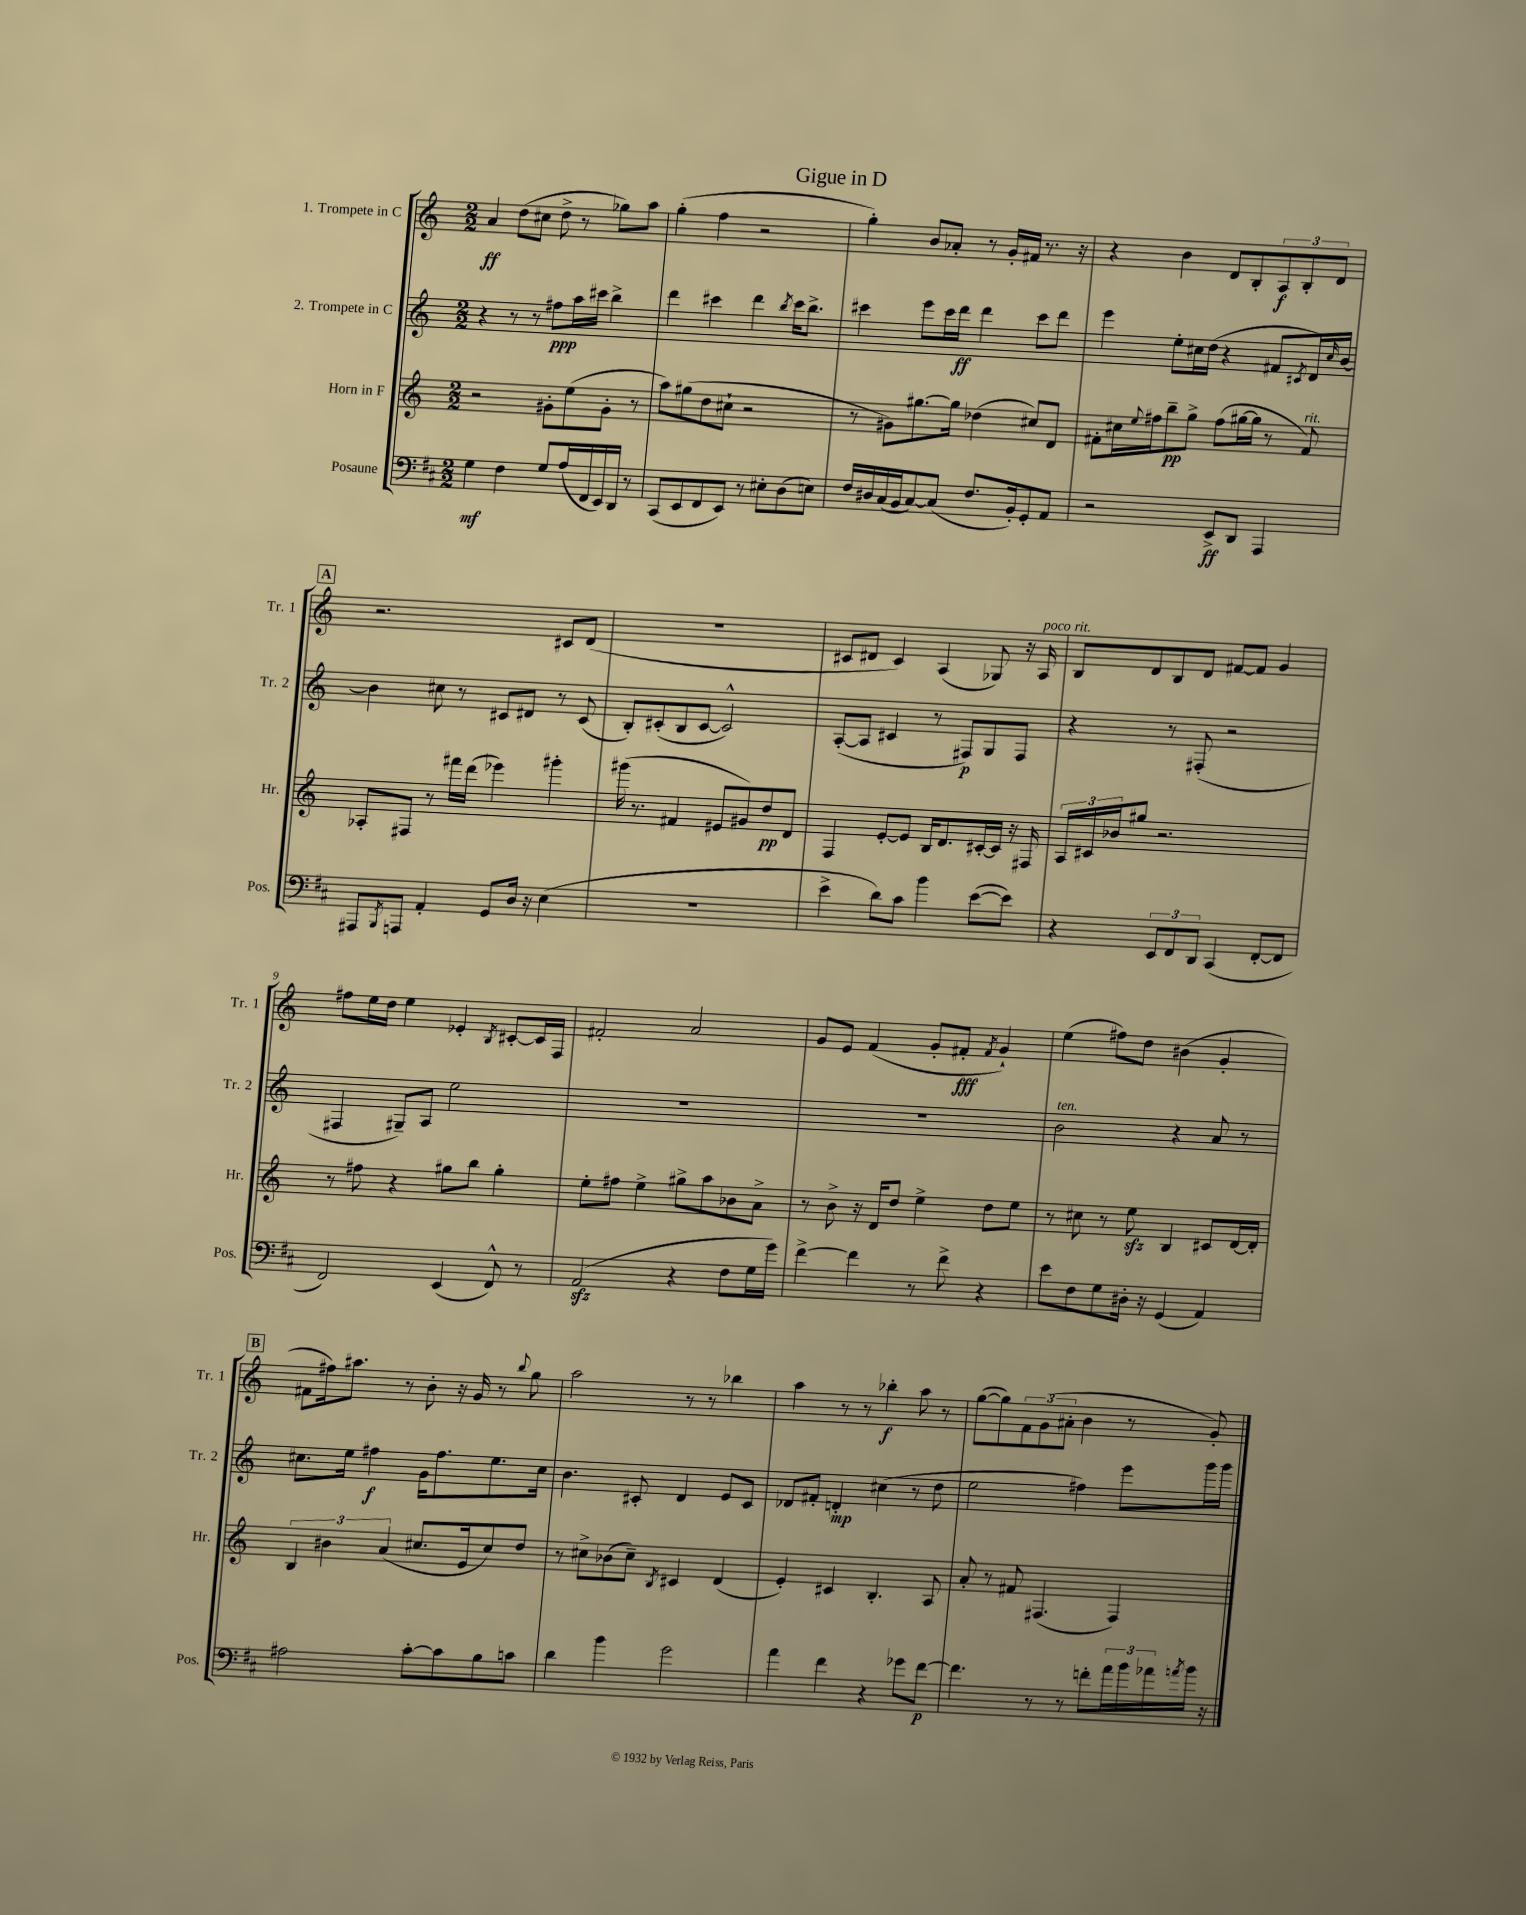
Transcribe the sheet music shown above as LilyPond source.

\header { title = "Gigue in D" }
<<
\new StaffGroup <<
\new Staff = "s0" \with { instrumentName = "1. Trompete in C" shortInstrumentName = "Tr. 1" } {
    \clef treble \key c \major \numericTimeSignature \time 2/2
    a'4\ff d''8( cis''8 d''8-> r8 ges''8) a''8 |
    g''4-.( f''4 r2 |
    g''4-.) b'8 aes'8-. r8 g'16-. fis'16 r8. r16 |
    r4 b'4 d'8 b8-. \tuplet 3/2 { a8\f b8-. d'8 } |
    \mark \markup { \box "A" } r2. cis'8 d'8( |
    R1 |
    cis'8 dis'8 cis'4) a4( ges8) r16 a16^\markup { \italic "poco rit." } |
    b8 d'8 b8 d'8 fis'8~ fis'8 g'4 |
    fis''8 e''16 d''16 e''4 ees'4-. \acciaccatura { b8 } cis'8~-. cis'16 f16 |
    fis'2-. a'2 |
    g'8 e'8 f'4( g'8-. fis'8-.\fff \acciaccatura { fis'8 } g'4-!) |
    e''4( fis''8) d''8 bis'4( g'4-. |
    \mark \markup { \box "B" } fis'8 fis''16) ais''8. r8 b'8-. r16 g'16 r8 \appoggiatura { b''8 } g''8 |
    a''2 r8 r8 bes''4 |
    a''4 r8 r8 bes''4-.\f a''8 r8 |
    g''8~( g''8) \tuplet 3/2 { f'8 g'8( ais'8-. } b'4 r8 g'8-.) \bar "|." |
}
\new Staff = "s1" \with { instrumentName = "2. Trompete in C" shortInstrumentName = "Tr. 2" } {
    \clef treble \key c \major \numericTimeSignature \time 2/2
    r4 r8 r8 fis''8\ppp a''16 cis'''16 b''4-> |
    d'''4 cis'''4 d'''4 \acciaccatura { b''8 } cis'''16 b''8.-> |
    cis'''4 e'''8 cis'''16 d'''16\ff d'''4 cis'''8 d'''8 |
    e'''4 e''8-. cis''16 d''16( r4 fis'8 \acciaccatura { cis'8 } d'16) \grace { cis''16 } b'16~ |
    \mark \markup { \box "A" } b'4 cis''8 r8 cis'8 dis'8 r8 cis'8( |
    b8-.) cis'8-.( b8 cis'8~ cis'2-^) |
    a8~-.( a8 cis'4 r8 fis8\p) g8 fis8 |
    r4 r8 fis8-.( r2 |
    fis4 gis8--) a8 e''2 |
    R1 |
    R1 |
    b'2^\markup { \italic "ten." } r4 a'8 r8 |
    \mark \markup { \box "B" } cis''8. e''16 fis''4\f g'16 fis''8. e''8. cis''16 |
    b'4. cis'8-. d'4 e'8 cis'8 |
    des'8 fis'8-. d'4-.\mp cis''4( r8 d''8 |
    e''2 fis''4) e'''8 g'''16 g'''16 \bar "|." |
}
\new Staff = "s2" \with { instrumentName = "Horn in F" shortInstrumentName = "Hr." } {
    \clef treble \key c \major \numericTimeSignature \time 2/2
    r2 gis'8-. e''8( gis'8-. r8 |
    a''8) gis''8( d''8 cis''8-! r2 |
    r8 gis'8) gis''8.~ gis''16 des''4( cis''8) d'8 |
    fis'8-. cis''16 \appoggiatura { e''8 } fis''16 b''8--\pp g''8-> fis''8( gis''16~ gis''16 r8 fis'8^\markup { \italic "rit." }) |
    \mark \markup { \box "A" } aes8-. fis8 r8 fis'''16 d'''16( ees'''4) gis'''4-. |
    gis'''16( r8. fis'4 eis'8 gis'8) d''8\pp d'8 |
    f4 e'8~-. e'8 b16 d'8. cis'16~-. cis'16 r16 fis16 |
    \tuplet 3/2 { a16 cis'16 bes'16 } gis''8 r2. |
    r8 fis''8 r4 gis''8 b''8 gis''4-. |
    e''8-. fis''8 e''4-> gis''8-> a''8 bes'8 a'8-> |
    r8 b'8-> r16 d'16 d''8 e''4-> d''8 e''8 |
    r8 cis''8 r8 e''8\sfz b4 cis'8 d'16~ d'16-. |
    \mark \markup { \box "B" } \tuplet 3/2 { b4 bis'4 a'4( } cis''8. e'16 cis''8) d''8 |
    r8 cis''8-> bes'8( cis''8--) \acciaccatura { b8 } cis'4 d'4( |
    e'4-.) cis'4 b4.-. a8 |
    a'8-. r8 fis'8 fis4.( fis4) \bar "|." |
}
\new Staff = "s3" \with { instrumentName = "Posaune" shortInstrumentName = "Pos." } {
    \clef bass \key d \major \numericTimeSignature \time 2/2
    g4\mf fis4 g8 a16( fis,16 e,16) d,16 r8 |
    cis,8( e,8 fis,8 e,8) r8 eis8-. d8( e8) |
    fis16 dis16 cis16( b,16 cis8~) cis8( fis8. b,16-.) g,8-. a,8 |
    r2 e,8->\ff d,8 a,,4 |
    \mark \markup { \box "A" } ais,,8 \acciaccatura { b,,8 } a,,8 a,4-. g,8 d16 r16 e4( |
    R1 |
    e'4-> d'8) cis'8 b'4 e'8~( e'8) |
    r4 \tuplet 3/2 { e,8 fis,8 d,8 } cis,4( fis,8~-. fis,8 |
    fis,2) e,4( fis,8-^) r8 |
    a,2\sfz( r4 fis8 g16 g'16) |
    fis'4~-> fis'4 r8 fis'8-> r4 |
    e'8 fis8 g8 dis16-. r16 g,4( a,4) |
    \mark \markup { \box "B" } ais2 cis'8~-. cis'8 b8 c'8 |
    d'4 b'4 g'2 |
    a'4 fis'4 r4 ges'8 fis'8~\p |
    fis'4. r8 r8 f'8-. \tuplet 3/2 { a'16 b'16 aes'16 } \acciaccatura { a'8 } b'16 r16 \bar "|." |
}
>>
>>
